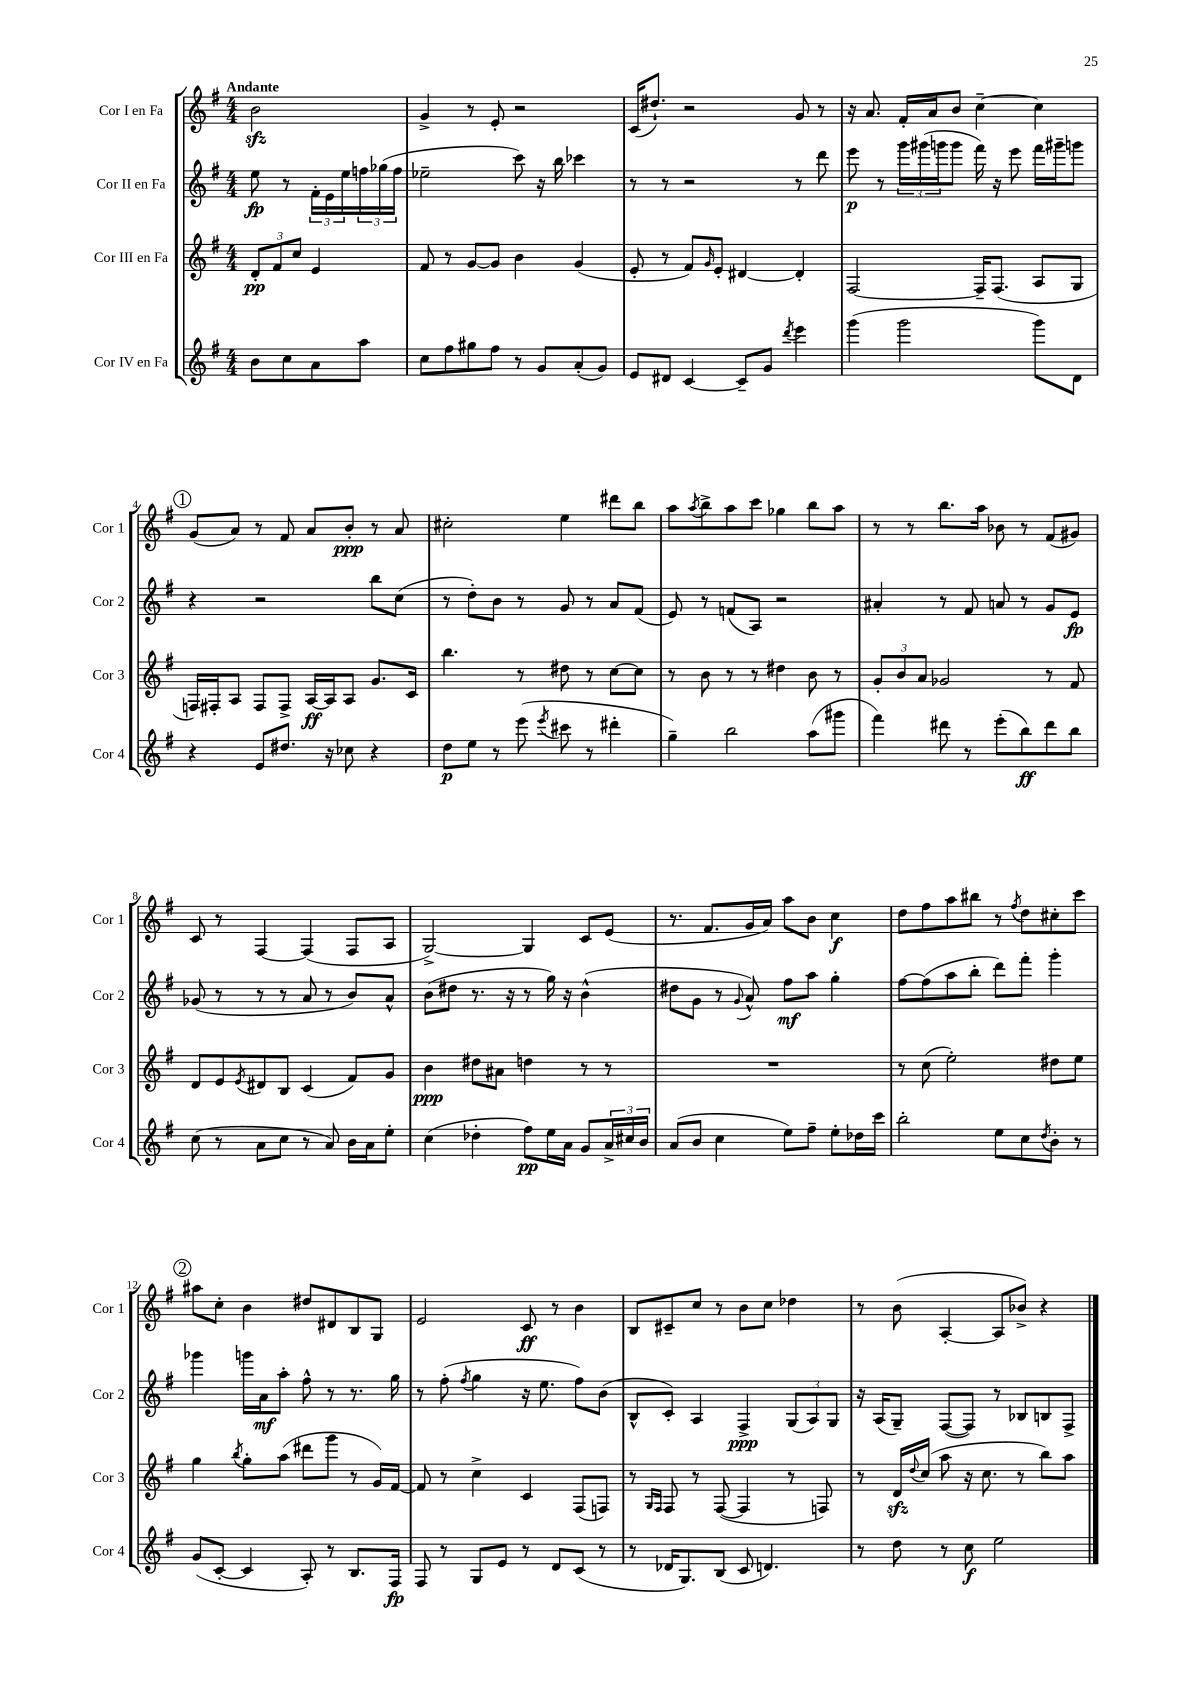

**kern	**dynam	**kern	**dynam	**kern	**dynam	**kern	**dynam
*part4	*part4	*part3	*part3	*part2	*part2	*part1	*part1
*staff4	*staff4	*staff3	*staff3	*staff2	*staff2	*staff1	*staff1
*I"Cor IV en Fa	*	*I"Cor III en Fa	*	*I"Cor II en Fa	*	*I"Cor I en Fa	*
*I'Cor 4	*	*I'Cor 3	*	*I'Cor 2	*	*I'Cor 1	*
*clefG2	*	*clefG2	*	*clefG2	*	*clefG2	*
*k[f#]	*	*k[f#]	*	*k[f#]	*	*k[f#]	*
*M4/4	*	*M4/4	*	*M4/4	*	*M4/4	*
=	=	=	=	=	=	=	=
!	!	!	!	!	!	!LO:TX:a:B:t=Andante	!
8b\L	.	12d'/L	pp	8ee\	fp	2bzz\	.
.	.	12f#/	.	.	.	.	.
8cc\	.	.	.	8r	.	.	.
.	.	12cc/J	.	.	.	.	.
8a\	.	4e/	.	24f#'\LL	.	.	.
.	.	.	.	24e\	.	.	.
.	.	.	.	24ee\	.	.	.
8aa\J	.	.	.	24ffn\	.	.	.
.	.	.	.	(24gg-X\	.	.	.
.	.	.	.	24ff\JJ	.	.	.
=1	=1	=1	=1	=1	=1	=1	=1
8cc\L	.	8f#/	.	2ee-X~\	.	4g^/	.
8ff#\	.	8r	.	.	.	.	.
8gg#X\	.	[8g/L	.	.	.	8r	.
8ff#\J	.	8g/J]	.	.	.	8e'/	.
8r	.	4b\	.	8ccc\)	.	2r	.
8g/L	.	.	.	16r	.	.	.
.	.	.	.	16bb\	.	.	.
(8a'/	.	(4g/	.	4ccc-X\	.	.	.
8g/J)	.	.	.	.	.	.	.
=2	=2	=2	=2	=2	=2	=2	=2
8e/L	.	8e'/	.	8r	.	(16c/KL	.
.	.	.	.	.	.	8.dd#X`/J)	.
8d#X/J	.	8r	.	8r	.	.	.
[4c/	.	8f#/L)	.	2r	.	2r	.
.	.	16qqg/	.	.	.	.	.
.	.	8e'/J	.	.	.	.	.
8c~/L]	.	[4d#X/	.	.	.	.	.
8g/J	.	.	.	.	.	.	.
8qddd/	.	.	.	.	.	.	.
4eee\	.	4d#'/]	.	8r	.	8g/	.
.	.	.	.	8ddd\	.	8r	.
=3	=3	=3	=3	=3	=3	=3	=3
(4ggg\	.	[2F#/	.	8eee\	p	16r	.
.	.	.	.	.	.	8.a/	.
.	.	.	.	8r	.	.	.
2ggg\	.	.	.	24ggg\LL	.	16f#'/LL	.
.	.	.	.	(24ggg#X\	.	.	.
.	.	.	.	.	.	16a/J	.
.	.	.	.	24gggn\J	.	.	.
.	.	.	.	8ggg\J	.	8b/J	.
.	.	16F#~/KL]	.	16fff#\)	.	[4cc~\	.
.	.	(8.F#/J	.	16r	.	.	.
.	.	.	.	8eee\	.	.	.
8ggg\L)	.	8A/L	.	16fff#\LL	.	4cc\]	.
.	.	.	.	16ggg#X~\J	.	.	.
8d\J	.	8G/J	.	8gggn\J	.	.	.
!!LO:LB:g=z
!!LO:REH:place=s1:t=1
=4	=4	=4	=4	=4	=4	=4	=4
4r	.	16Fn/LL)	.	4r	.	(8g/L	.
.	.	16F#X'/J	.	.	.	.	.
.	.	8A/J	.	.	.	8a/J)	.
8e/L	.	8F#/L	.	2r	.	8r	.
8.dd#X/J	.	8F#^/J	.	.	.	8f#/	.
.	.	[16A/LL	ff	.	.	8a/L	.
16r	.	16A/J]	.	.	.	.	.
8cc-X\	.	8A/J	.	.	.	8b'/J	ppp
4r	.	8.g/L	.	8bb\L	.	8r	.
.	.	.	.	(8cc\J	.	8a/	.
.	.	16c/Jk	.	.	.	.	.
=5	=5	=5	=5	=5	=5	=5	=5
8dd\L	p	4.bb\	.	8r	.	2cc#X'\	.
8ee\J	.	.	.	8dd'\L)	.	.	.
8r	.	.	.	8b\J	.	.	.
(8eee\	.	8r	.	8r	.	.	.
8qeee/	.	.	.	.	.	.	.
8ccc#X\	.	8dd#X\	.	8g/	.	4ee\	.
8r	.	8r	.	8r	.	.	.
4ddd#X'\	.	[8cc\L	.	8a/L	.	8ddd#X\L	.
.	.	8cc\J]	.	(8f#/J	.	8bb\J	.
=6	=6	=6	=6	=6	=6	=6	=6
4gg~\)	.	8r	.	8e/)	.	8aa\L	.
.	.	.	.	.	.	8qaa/	.
.	.	8b\	.	8r	.	8bb^\	.
2bb\	.	8r	.	(8fn/L	.	8aa\	.
.	.	8r	.	8A/J)	.	8ccc\J	.
.	.	4dd#X\	.	2r	.	4gg-X\	.
(8aa\L	.	8b\	.	.	.	8bb\L	.
8ggg#X\J	.	8r	.	.	.	8aa\J	.
=7	=7	=7	=7	=7	=7	=7	=7
4fff#\)	.	12g'/L	.	4a#X'/	.	8r	.
.	.	12b/	.	.	.	.	.
.	.	.	.	.	.	8r	.
.	.	12a/J	.	.	.	.	.
8ddd#X\	.	2g-X/	.	8r	.	8.bb\L	.
8r	.	.	.	8f#/	.	.	.
.	.	.	.	.	.	16aa\Jk	.
(8eee'\L	.	.	.	8an/	.	8b-X\	.
8bb\)	ff	.	.	8r	.	8r	.
8ddd#\	.	8r	.	8g/L	.	(8f#/L	.
8bb\J	.	8f#/	.	8e/J	fp	8g#X/J)	.
!!LO:LB:g=z
=8	=8	=8	=8	=8	=8	=8	=8
(8cc\	.	8d/L	.	(8g-X/	.	8c/	.
8r	.	8e/	.	8r	.	8r	.
.	.	8qe/	.	.	.	.	.
8a\L	.	8d#X/	.	8r	.	[4F#/	.
8cc\J	.	8B/J	.	8r	.	.	.
8r	.	(4c/	.	8a/	.	(4F#/]	.
8a/)	.	.	.	8r	.	.	.
16b\LL	.	8f#/L)	.	8b/L)	.	8F#/L	.
16a\J	.	.	.	.	.	.	.
8ee'\J	.	8g/J	.	8a^^/J	.	8A/J	.
=9	=9	=9	=9	=9	=9	=9	=9
(4cc\	.	4b\	ppp	(8b\L	.	[2G^/)	.
.	.	.	.	8dd#X\J	.	.	.
4dd-X'\	.	8dd#X\L	.	8.r	.	.	.
.	.	8a#X\J	.	.	.	.	.
.	.	.	.	16r	.	.	.
8ff#\L)	pp	4ddn\	.	8r	.	4G/]	.
16ee\L	.	.	.	16gg\)	.	.	.
16a\JJ	.	.	.	16r	.	.	.
8g/L	.	8r	.	(4b^^\	.	8c/L	.
24a^/L	.	8r	.	.	.	(8e/J	.
24cc#X/	.	.	.	.	.	.	.
24b/JJ	.	.	.	.	.	.	.
=10	=10	=10	=10	=10	=10	=10	=10
(8a/L	.	1r	.	8dd#X\L	.	8.r	.
8b/J	.	.	.	8g\J	.	.	.
.	.	.	.	.	.	8.f#/L	.
4cc\	.	.	.	8r	.	.	.
.	.	.	.	8qqg/	.	.	.
.	.	.	.	8a^^/)	.	16g/L	.
.	.	.	.	.	.	16a/JJ)	.
8ee\L)	.	.	.	8ff#\L	mf	8aa\L	.
8ff#~\J	.	.	.	8aa\J	.	8b\J	.
8ee'\L	.	.	.	4gg'\	.	4cc\	f
16dd-X\L	.	.	.	.	.	.	.
16ccc\JJ	.	.	.	.	.	.	.
=11	=11	=11	=11	=11	=11	=11	=11
2bb'\	.	8r	.	[8ff#\L	.	8dd\L	.
.	.	(8cc\	.	(8ff#\]	.	8ff#\	.
.	.	2ee'\)	.	8aa\	.	8aa\	.
.	.	.	.	8bb'\J	.	8bb#X\J	.
8ee\L	.	.	.	8ddd\L)	.	8r	.
.	.	.	.	.	.	8qff#/	.
8cc\	.	.	.	8fff#'\J	.	8dd\L	.
8qdd/	.	.	.	.	.	.	.
8b'\J	.	8dd#X\L	.	4ggg'\	.	8cc#X'\	.
8r	.	8ee\J	.	.	.	8ccc\J	.
!!LO:LB:g=z
!!LO:REH:place=s1:t=2
=12	=12	=12	=12	=12	=12	=12	=12
(8g/L	.	4gg\	.	4ggg-X\	.	8aa#X\L	.
[8c'/J	.	.	.	.	.	8cc'\J	.
.	.	8qbb/	.	.	.	.	.
4c/]	.	8gg'\L	.	16gggn\LL	.	4b\	.
.	.	.	.	16a\J	mf	.	.
.	.	(8aa\J	.	8aa'\J	.	.	.
8A'/)	.	8ddd#X\L	.	8ff#^^\	.	8dd#X/L	.
8r	.	8ggg\J	.	8r	.	8d#X/	.
8.B/L	.	8r	.	8.r	.	8B/	.
.	.	16g/LL)	.	.	.	8G/J	.
16F#/Jk	fp	[16f#/JJ	.	16gg\	.	.	.
=13	=13	=13	=13	=13	=13	=13	=13
8F#/	.	8f#/]	.	8r	.	2e/	.
8r	.	8r	.	(8ff#'\	.	.	.
.	.	.	.	8qff#/	.	.	.
8G/L	.	4cc^\	.	4gg\	.	.	.
8e/J	.	.	.	.	.	.	.
8r	.	4c/	.	16r	.	8c/	ff
.	.	.	.	8.ee\	.	.	.
8d/L	.	.	.	.	.	8r	.
(8c/J	.	(8F#/L	.	8ff#\L)	.	4b\	.
8r	.	8Fn/J)	.	(8b\J	.	.	.
=14	=14	=14	=14	=14	=14	=14	=14
8r	.	8r	.	8B^^/L	.	8B/L	.
.	.	16qqG/LL	.	.	.	.	.
.	.	16qqF#/JJ	.	.	.	.	.
16d-X/KL	.	8F#/	.	8c'/J)	.	8c#X~/	.
8.G/)	.	.	.	.	.	.	.
.	.	8r	.	4A/	.	8cc/J	.
(8B/J	.	([8F#/	.	.	.	8r	.
8c/	.	4F#/]	.	4F#^/	ppp	8b\L	.
4.dn/)	.	.	.	.	.	8cc\J	.
.	.	8r	.	(12G/L	.	4dd-X\	.
.	.	.	.	12A/)	.	.	.
.	.	8Fn/)	.	.	.	.	.
.	.	.	.	12G/J	.	.	.
=15	=15	=15	=15	=15	=15	=15	=15
8r	.	8r	.	16r	.	8r	.
.	.	.	.	(16A/KL	.	.	.
8dd\	.	16dzz/LL	.	8G~/J)	.	(8b\	.
.	.	8qqdd/	.	.	.	.	.
.	.	(16cc/JJ	.	.	.	.	.
8r	.	8aa\	.	([8F#/L	.	[4A'/	.
8cc\	f	16r	.	8F#/J])	.	.	.
.	.	8.cc\	.	.	.	.	.
2ee\	.	.	.	8r	.	8A/L]	.
.	.	8r	.	8B-X/L	.	8b-X^/J)	.
.	.	8bb\L)	.	8Bn/	.	4r	.
.	.	8aa\J	.	8F#^/J	.	.	.
==	==	==	==	==	==	==	==
*-	*-	*-	*-	*-	*-	*-	*-
